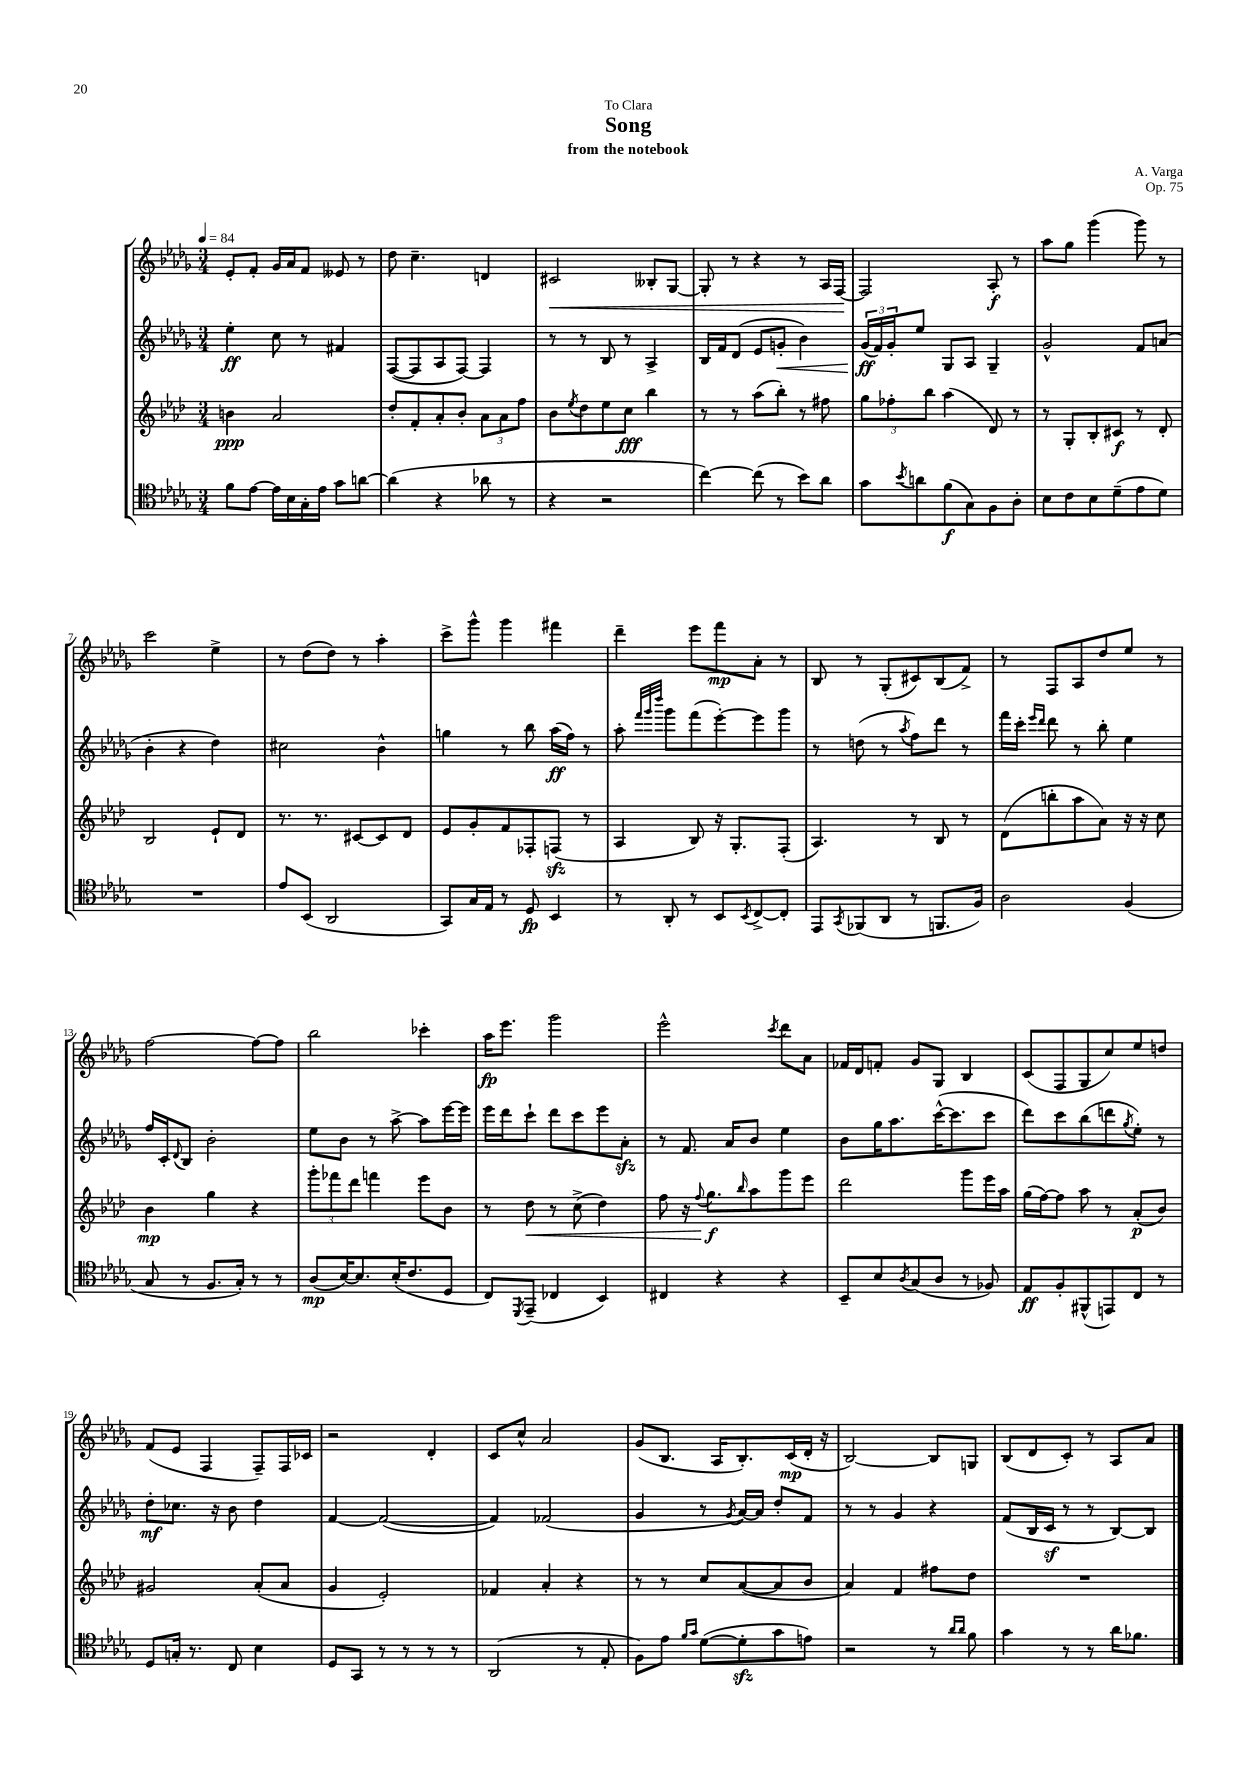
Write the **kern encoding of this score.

**kern	**kern	**kern	**kern
*staff4	*staff3	*staff2	*staff1
*clefC4	*clefG2	*clefG2	*clefG2
*k[b-e-a-d-g-]	*k[b-e-a-d-]	*k[b-e-a-d-g-]	*k[b-e-a-d-g-]
*M3/4	*M3/4	*M3/4	*M3/4
*MM84	*MM84	*MM84	*MM84
8f	4b	4ee-'	8e-'
[8e-	.	.	8f'
16e-]	2a-	8cc	16g-
16B-	.	.	16a-
16G-'	.	8r	8f
16e-	.	.	.
8g-	.	4f#	8e--
[8a	.	.	8r
=	=	=	=
(4a]	8dd-'	([8F	8dd-
.	8f'	8F]	4.cc~
4r	8a-'	8A-	.
.	8b-'	[8F)	.
8a-	12a-	4F]	4d
.	12a-	.	.
8r	.	.	.
.	12ff	.	.
=	=	=	=
4r	8b-	8r	2c#
.	8qee-	.	.
.	8dd-	8r	.
2r	8ee-	8B-	.
.	8cc	8r	.
.	4bb-	4A-^	8B--'
.	.	.	[8G-
=	=	=	=
[4cc)	8r	16B-	8G-']
.	.	16f	.
.	8r	(8d-	8r
(8cc]	(8aa-	8e-	4r
8r	8bb-')	8g'	.
8b-)	8r	4b-)	8r
8a-	8ff#	.	16A-
.	.	.	[16F
=	=	=	=
8g-	12gg	(24g-	2F]
.	.	24f)	.
.	12ff-'	24g-'	.
8qb-	.	.	.
8a	.	8ee-	.
.	12bb-	.	.
(8f	(4aa-	8G-	.
8G-)	.	8A-	.
8F	8d-)	4G-~	8A-'
8A-'	8r	.	8r
=	=	=	=
8B-	8r	2g-^^	8aa-
8c	8G'	.	8gg-
8B-	8B-'	.	(4ggg-
(8d-~	8c#	.	.
8e-	8r	8f	8ggg-)
8d-)	8d-'	(8a	8r
=	=	=	=
2.r	2B-	4b-'	2ccc
.	.	4r	.
.	8e-`	4dd-)	4ee-^
.	8d-	.	.
=	=	=	=
8e-	8.r	2cc#	8r
(8BB-	.	.	(8dd-
.	8.r	.	.
2AA-	.	.	8dd-)
.	[8c#	.	8r
.	8c#]	4b-^^	4aa-'
.	8d-	.	.
=	=	=	=
8GG-)	8e-	4gg	8ccc^
16G-	8g'	.	8ggg-^^
16E-	.	.	.
8r	8f	8r	4ggg-
8D-	8F-'	8bb-	.
4BB-	(8F	(16aa-	4fff#
.	.	16ff)	.
.	8r	8r	.
=	=	=	=
8r	4A-	8aa-'	4ddd-~
.	.	32qqfff	.
.	.	32qqggg-	.
.	.	32qqdddd-	.
8AA-'	.	8ggg-	.
8r	8B-)	(8fff	8eee-
8BB-	16r	[8eee-')	8fff
.	8.G'	.	.
8qBB-	.	.	.
[8C^	.	8eee-]	8a-'
8C']	(8F'	8ggg-	8r
=	=	=	=
8EE-	4.A-)	8r	8B-
8qGG-	.	.	.
(8FF-	.	(8dd	8r
8AA-	.	8r	(8G-'
.	.	8qaa-	.
8r	8r	8ff)	8c#)
8.FF	8B-	8ddd-	(8B-
.	8r	8r	8f^)
16F)	.	.	.
=	=	=	=
2A-	(8d-	16fff	8r
.	.	16ccc'	.
.	.	16qqeee-	.
.	.	16qqddd-	.
.	8bb'	8ddd-	8F
.	8aa-	8r	8A-
.	8a-)	8bb-'	8dd-
(4F	16r	4ee-	8ee-
.	16r	.	.
.	8cc	.	8r
=	=	=	=
8G-	4b-	16ff	[2ff
.	.	16c'	.
.	.	8qqd-	.
8r	.	8B-	.
8.F	4gg	2b-'	.
16G-')	.	.	.
8r	4r	.	8ff_
8r	.	.	8ff]
=	=	=	=
(8A-	12ggg'	8ee-	2bb-
.	12fff-	.	.
[16B-)	.	8b-	.
.	12ddd-	.	.
8.B-]	.	.	.
.	4fff	8r	.
(16B-'	.	[8aa-^	.
8.c	.	.	.
.	8eee-	8aa-]	4ccc-'
8D-	8b-	[16eee-	.
.	.	16eee-]	.
=	=	=	=
8C)	8r	16eee-	16aa-
.	.	16ddd-	8.eee-
8qDD-	.	.	.
(8EE-~	8dd-	8ccc`	.
4C-	8r	8ddd-	2ggg-
.	(8cc^	8ccc	.
4BB-)	4dd-)	8eee-	.
.	.	8a-'	.
=	=	=	=
4C#	8ff	8r	2eee-^^
.	16r	8.f	.
.	8qqff	.	.
.	8.gg	.	.
4r	.	.	.
.	.	16a-	.
.	16qqbb-	.	.
.	8aa-	8b-	.
.	.	.	8qccc
4r	8ggg	4ee-	8ddd-
.	8eee-	.	8a-
=	=	=	=
8BB-~	2ddd-	8b-	16f-
.	.	.	16d-
8B-	.	16gg-	8f'
.	.	8.aa-	.
8qA-	.	.	.
(8G-	.	.	8g-
8A-	.	([16ccc^^	8G-
.	.	8.ccc]	.
8r	8ggg	.	4B-
8F-)	16eee-	8ccc	.
.	16aa-	.	.
=	=	=	=
8E-	(16gg	8ddd-)	(8c
.	[16ff)	.	.
8F'	8ff]	8ccc	8F
(8FF#^^	8aa-	(8bb-	8G-
8EE)	8r	8ddd	8cc)
.	.	8qgg-	.
8C	(8a-'	8ee-')	8ee-
8r	8b-)	8r	8dd
=	=	=	=
8D-	2g#	8dd-'	(8f
16G'	.	8.cc-	8e-
8.r	.	.	.
.	.	.	4F
.	.	16r	.
8C	.	8b-	.
4B-	(8a-'	4dd-	8F~)
.	8a-	.	16F
.	.	.	16c-
=	=	=	=
8D-	4g	[4f	2r
8GG-	.	.	.
8r	2e-')	(2f_	.
8r	.	.	.
8r	.	.	4d-'
8r	.	.	.
=	=	=	=
(2AA-	4f-	4f])	8c
.	.	.	8cc^^
.	4a-'	(2f-	2a-
8r	4r	.	.
8E-'	.	.	.
=	=	=	=
8F)	8r	4g-	(8g-
8e-	8r	.	8.B-
16qqf	.	.	.
16qqg-	.	.	.
([8d-	8cc	8r	.
.	.	.	16A-
.	.	8qg-	.
8d-']	([8a-	[16a-)	8.B-')
.	.	16a-]	.
8g-	8a-]	8dd-'	.
.	.	.	(16c
8e)	8b-	8f	16d-'
.	.	.	16r
=	=	=	=
2r	4a-)	8r	[2B-)
.	.	8r	.
.	4f	4g-	.
8r	8ff#	4r	8B-]
16qqa-	.	.	.
16qqa-	.	.	.
8f	8dd-	.	8G
=	=	=	=
4g-	2.r	(8f	(8B-
.	.	16B-	8d-
.	.	16c	.
8r	.	8r	8c')
8r	.	8r	8r
16a-	.	[8B-)	8A-
8.f-	.	.	.
.	.	8B-]	8a-
==	==	==	==
*-	*-	*-	*-
